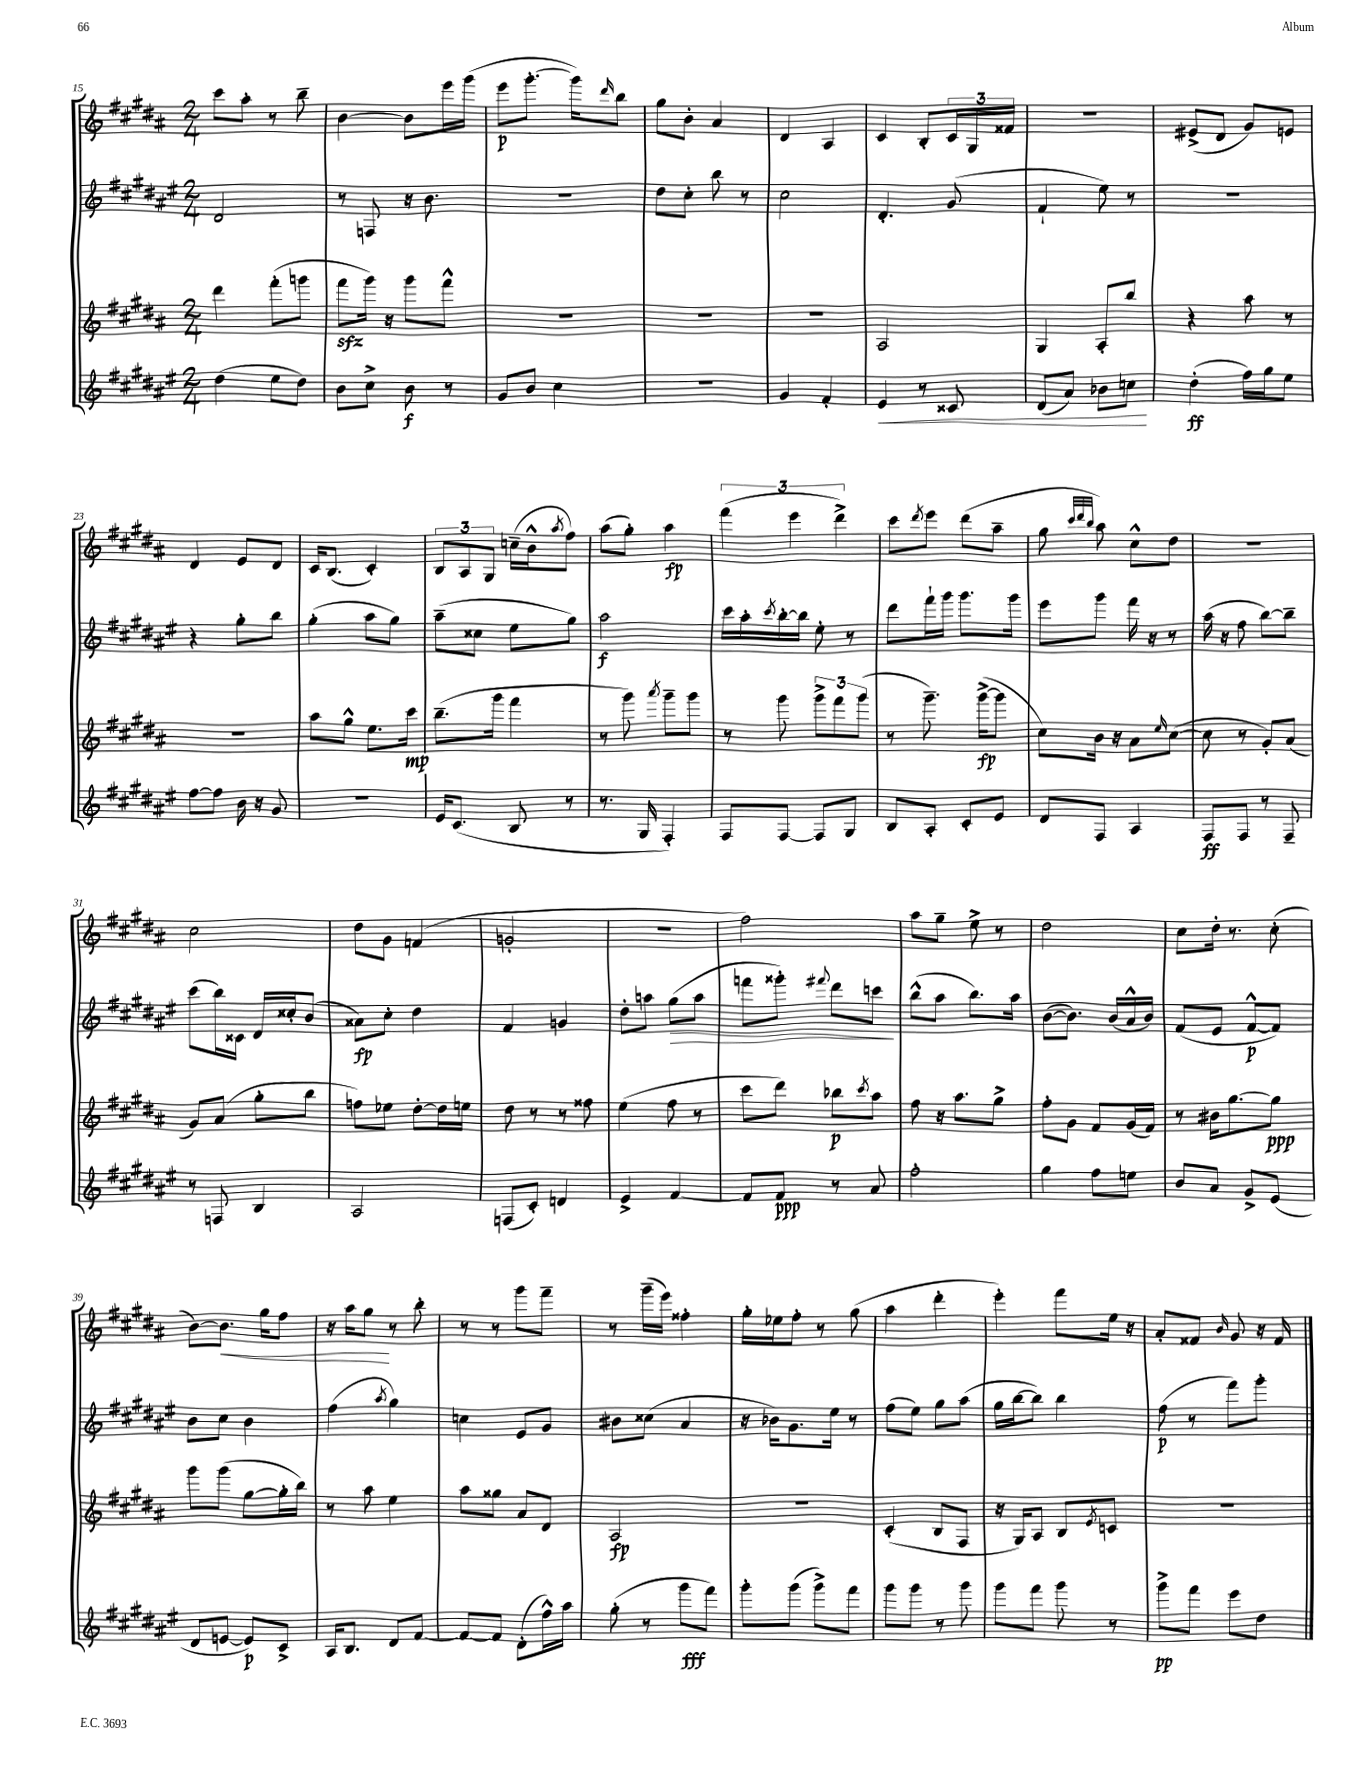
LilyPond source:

<<
\new StaffGroup <<
\new Staff = "s0" {
    \clef treble \key b \major \numericTimeSignature \time 2/4
    cis'''8 ais''8-. r8 b''8-- |
    b'4~ b'8 e'''16 gis'''16( |
    e'''8\p gis'''8.~-. gis'''16) \grace { dis'''16 } b''8 |
    gis''8 b'8-. ais'4 |
    dis'4 ais4 |
    cis'4 b8-. \tuplet 3/2 { cis'16 gis16 fisis'16 } |
    R2 |
    eis'8->( dis'8 gis'8) e'8 |
    dis'4 e'8 dis'8 |
    cis'16 b8.( cis'4-.) |
    \tuplet 3/2 { b8 ais8 gis8 } c''16--( b'16-^ \acciaccatura { ais''8 } fis''8) |
    ais''8( gis''8-.) ais''4\fp |
    \tuplet 3/2 { fis'''4( e'''4 dis'''4->) } |
    cis'''8 \acciaccatura { dis'''8 } e'''8 dis'''8( ais''8-- |
    gis''8 \grace { cis'''32 dis'''32 b''32 } ais''8) cis''8-^ dis''8 |
    r2 |
    cis''2 |
    dis''8 gis'8 f'4( |
    g'2-. |
    R2 |
    fis''2) |
    ais''8 gis''8-- e''8-> r8 |
    dis''2 |
    cis''8 dis''16-. r8. cis''8-.( |
    b'8~) b'8.\< gis''16 fis''8 |
    r16 ais''16 gis''8\! r8 b''8-. |
    r8 r8 gis'''8 fis'''8-- |
    r8 gis'''16--( e'''16) fisis''4-. |
    gis''16-. ees''16 fis''8-. r8 gis''8( |
    ais''4 dis'''4-. |
    e'''4-.) fis'''8 e''16 r16 |
    ais'8-. fisis'8 \grace { b'16 } gis'8 r16 fisis'16 \bar "|." |
}
\new Staff = "s1" {
    \clef treble \key fis \major \numericTimeSignature \time 2/4
    dis'2 |
    r8 f8 r16 b'8. |
    R2 |
    dis''8 cis''8-. b''8 r8 |
    cis''2 |
    dis'4.-. gis'8( |
    fis'4-! eis''8) r8 |
    r2 |
    r4 gis''8-. b''8 |
    gis''4-.( ais''8 gis''8) |
    ais''8--( cisis''8 eis''8 gis''8) |
    ais''2\f |
    cis'''16 ais''16-. \acciaccatura { cis'''8 } b''16~-. b''16 eis''8-. r8 |
    dis'''8 fis'''16-! gis'''16 gis'''8. gis'''16 |
    eis'''8 gis'''8 fis'''16 r16 r8 |
    ais''16( r16 fis''8 b''8~) b''8-- |
    cis'''8( b''16) cisis'16 dis'16 cisis''16-. b'8( |
    aisis'8\fp) cis''8-. dis''4 |
    fis'4 g'4 |
    dis''8-. a''8 gis''8\>( a''8 |
    f'''8 gisis'''8-.) \appoggiatura { fis'''8 } dis'''8 c'''8\! |
    b''8-^( ais''8 b''8.) ais''16 |
    b'8~( b'8.) b'16( ais'16-^ b'16) |
    fis'8( eis'8 fis'8~-^\p fis'8) |
    b'8 cis''8 b'4 |
    fis''4( \acciaccatura { ais''8 } gis''4) |
    c''4 eis'8 gis'8 |
    bis'8 cisis''8( ais'4 |
    r16 bes'16) gis'8. eis''16 r8 |
    fis''8( eis''8) gis''8 ais''8( |
    gis''16 b''16~ b''8) b''4 |
    fis''8\p( r8 fis'''8) gis'''8-. \bar "|." |
}
\new Staff = "s2" {
    \clef treble \key b \major \numericTimeSignature \time 2/4
    dis'''4 fis'''8-.( g'''8 |
    fis'''8\sfz gis'''16) r16 gis'''8 fis'''8-^ |
    r2 |
    R2 |
    R2 |
    ais2 |
    gis4 ais8-. b''8 |
    r4 ais''8 r8 |
    R2 |
    ais''8 gis''8-^ e''8. cis'''16\mp |
    b''8.--( gis'''16 fis'''4 |
    r8 gis'''8) \acciaccatura { ais'''8 } gis'''8-- gis'''8 |
    r8 gis'''8 \tuplet 3/2 { gis'''8-> fis'''8 gis'''8( } |
    r8 gis'''8.--) gis'''16~->\fp( gis'''8 |
    cis''8) b'16 r16 ais'8 \grace { e''16 } cis''8~( |
    cis''8 r8 gis'8-.) ais'8( |
    gis'8) ais'8( gis''8-. b''8 |
    f''8) ees''8 dis''8~-. dis''16 e''16 |
    dis''8 r8 r8 fisis''8 |
    e''4( fis''8 r8 |
    cis'''8 dis'''8) bes''8\p \acciaccatura { cis'''8 } ais''8 |
    fis''8 r16 ais''8. gis''8-> |
    fis''8-. gis'8 fis'8 gis'16( fis'16) |
    r8 bis'16 gis''8.~ gis''8\ppp |
    gis'''8 gis'''8( gis''8~ gis''16-. b''16) |
    r8 ais''8 e''4 |
    ais''8 gisis''8 ais'8 dis'8 |
    ais2\fp |
    r2 |
    cis'4-.( b8 fis8 |
    r16 gis16) ais8 b8 \acciaccatura { e'8 } c'8 |
    R2 \bar "|." |
}
\new Staff = "s3" {
    \clef treble \key fis \major \numericTimeSignature \time 2/4
    dis''4( eis''8 dis''8) |
    b'8 cis''8-> b'8\f r8 |
    gis'8 b'8 cis''4 |
    r2 |
    gis'4 fis'4-. |
    eis'4\< r8 cisis'8 |
    dis'8( ais'8) bes'8 c''8\! |
    dis''4-.\ff( fis''16) gis''16 eis''8 |
    fis''8~ fis''8 b'16 r16 gis'8 |
    R2 |
    eis'16 cis'8.( b8 r8 |
    r8. gis16 fis4-.) |
    fis8 fis8~ fis8 gis8 |
    b8 ais8-. cis'8-. eis'8 |
    dis'8 fis8 ais4 |
    fis8\ff fis8 r8 fis8-- |
    r8 f8 b4 |
    ais2 |
    f8( cis'8-.) d'4 |
    eis'4-> fis'4~ |
    fis'8 fis'8\ppp r8 ais'8 |
    fis''2-. |
    gis''4 fis''8 e''8 |
    b'8 ais'8 gis'8-> eis'8( |
    dis'8 e'8~ e'8\p) cis'8-> |
    ais16 b8. dis'8 fis'8~ |
    fis'8~ fis'8 dis'8-.( fis''16-^) ais''16 |
    gis''8-.( r8 gis'''8\fff fis'''8) |
    gis'''8-. gis'''8( gis'''8->) fis'''8 |
    gis'''8 gis'''8 r8 gis'''8 |
    gis'''8 fis'''8 gis'''8 r8 |
    gis'''8->\pp fis'''8 eis'''8 dis''8 \bar "|." |
}
>>
>>
\layout { \context { \Score currentBarNumber = #15 } }
